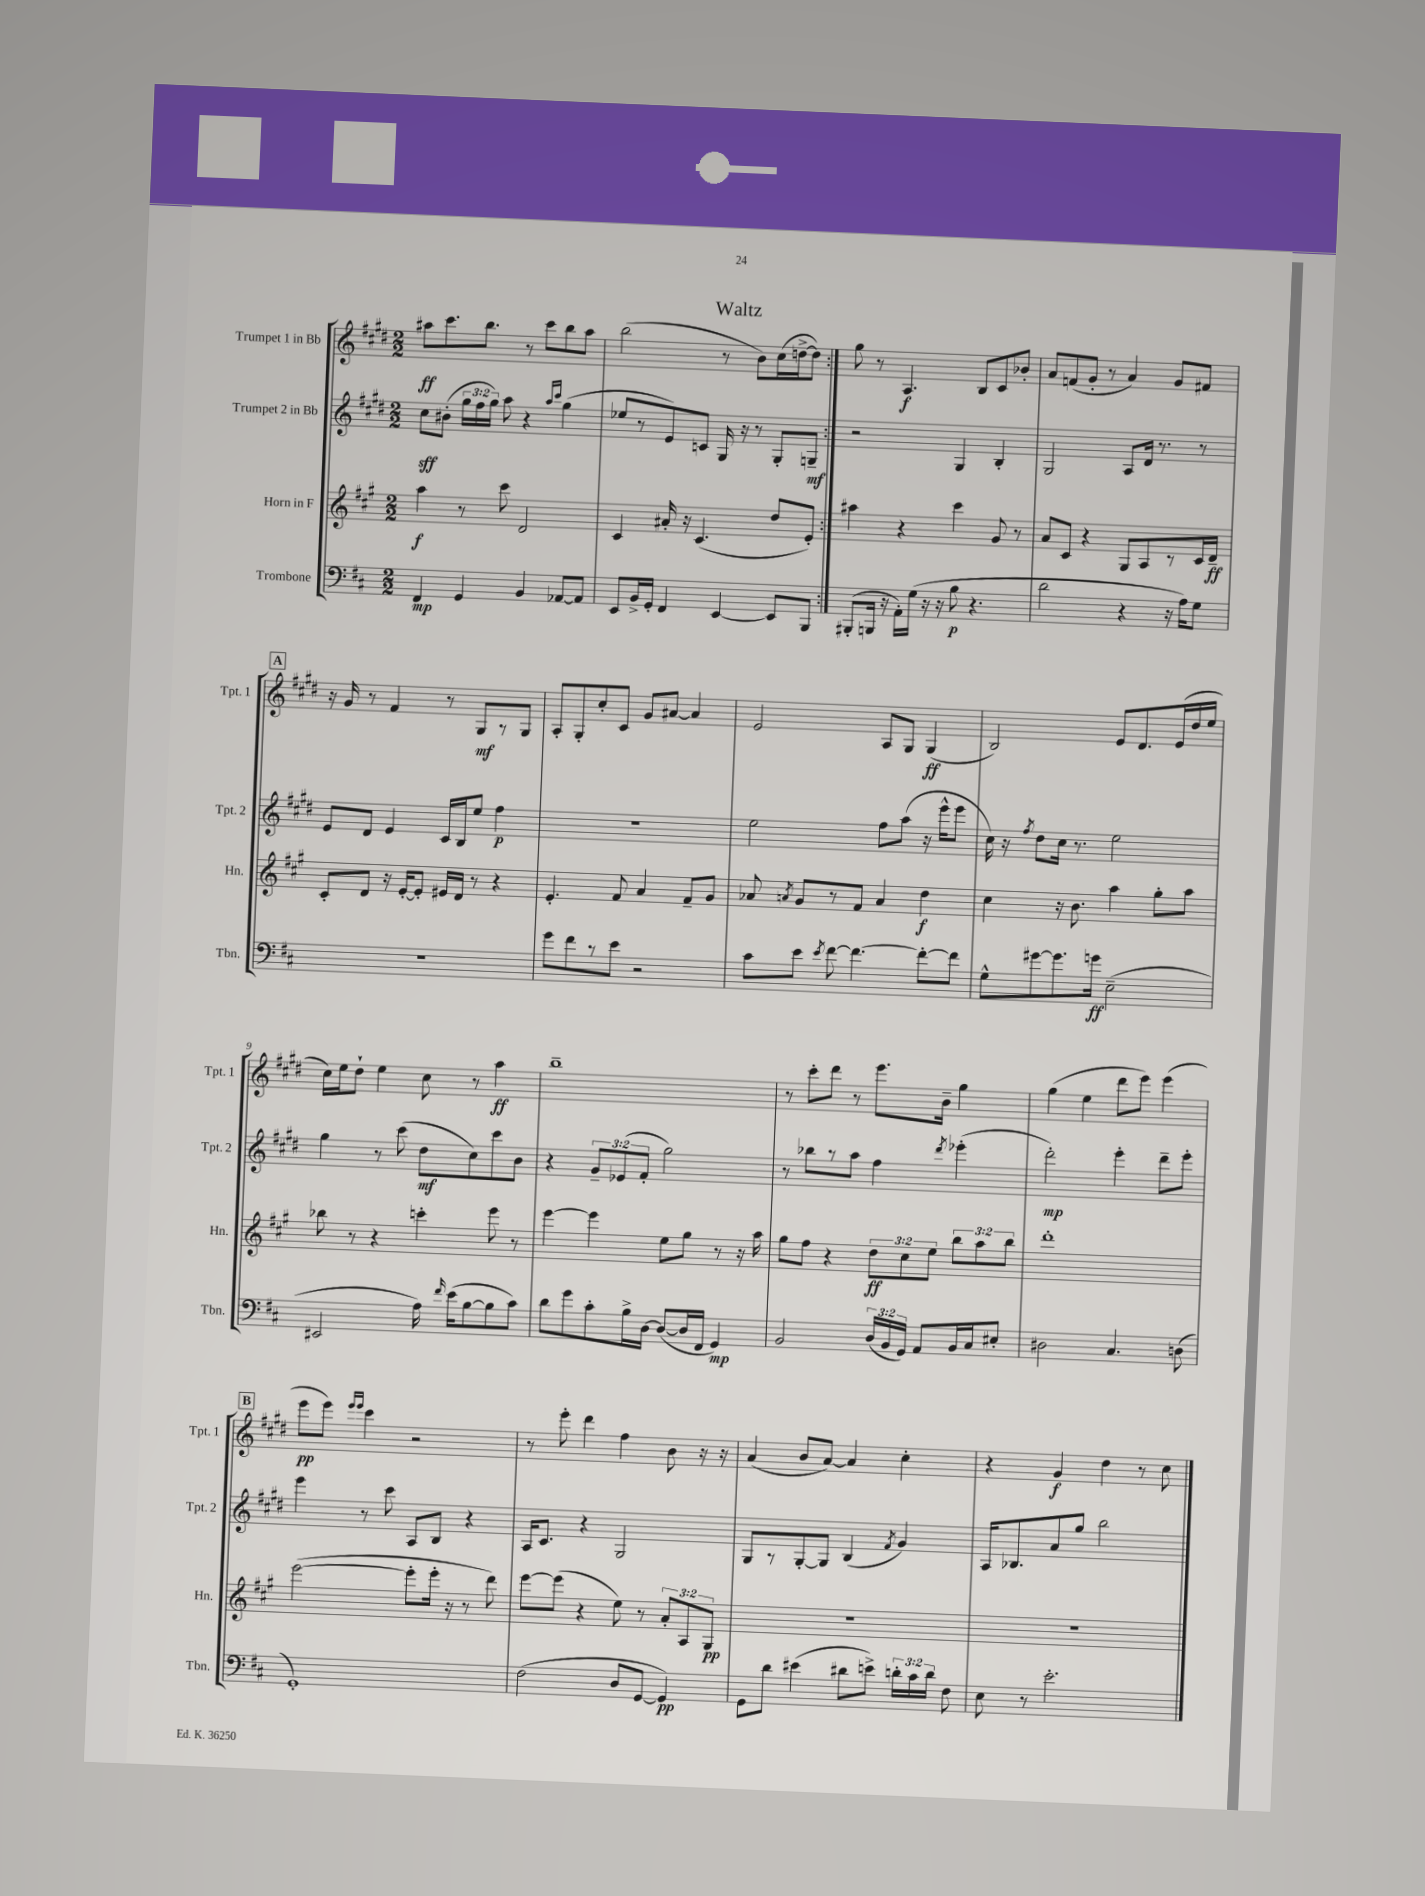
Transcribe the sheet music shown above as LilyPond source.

\header { title = "Waltz" }
<<
\new StaffGroup <<
\new Staff = "s0" \with { instrumentName = "Trumpet 1 in Bb" shortInstrumentName = "Tpt. 1" } {
    \clef treble \key e \major \numericTimeSignature \time 2/2
    \autoBeamOff \repeat volta 2 { ais''8[\ff cis'''8. b''8.] r8 cis'''8[ b''8 ais''8] |
    b''2( r8 b'8[) cis''16( d''16~-> d''8]) | }
    gis''8 r8 a4.\f b8[ cis'8 bes'8]-. |
    a'8[ f'8( gis'8]-. r8 a'4) gis'8[ fis'8] |
    \mark \markup { \box "A" } r16 gis'16 r8 fis'4 r8 gis8[\mf r8 gis8] |
    a8[-. gis8-. cis''8-. cis'8] gis'8[ ais'8]~ ais'4 |
    e'2 a8[ gis8] gis4\ff( |
    b2) e'8[ dis'8. e'16( dis''16 e''16] |
    cis''16[) e''16 dis''8]-! e''4 cis''8 r8 a''4\ff |
    b''1-- |
    r8 cis'''8[-. dis'''8] r8 e'''8.[ b'16]-- gis''4 |
    gis''4( e''4 dis'''8[ e'''8]) e'''4( |
    \mark \markup { \box "B" } e'''8[\pp e'''8]) \grace { e'''16[ e'''16] } cis'''4 r2 |
    r8 e'''8-. dis'''4 fis''4 b'8 r16 r16 |
    a'4( b'8[ a'8]~) a'4 cis''4-. |
    r4 gis'4\f dis''4 r8 cis''8 \bar "|." |
}
\new Staff = "s1" \with { instrumentName = "Trumpet 2 in Bb" shortInstrumentName = "Tpt. 2" } {
    \clef treble \key e \major \numericTimeSignature \time 2/2 \override Staff.TupletNumber.text = #tuplet-number::calc-fraction-text
    \autoBeamOff \repeat volta 2 { cis''8[\sff bis'8]-.( \tuplet 3/2 { gis''16[ fis''16 gis''16]) } a''8 r4 \grace { a''16[ cis'''16] } gis''4( |
    ees''8[ r8 e'8) c'8] gis16 r16 r8 gis8[-. g8]--\mf | }
    r2 gis4 b4-. |
    gis2 a8[ dis'16] r8. r8 |
    \mark \markup { \box "A" } e'8[ dis'8] e'4 cis'16[ b16 e''8] fis''4\p |
    r1 |
    e''2 fis''8[ a''8]( r16 e'''16[-^ e'''8] |
    cis''16) r16 \acciaccatura { fis''8 } dis''8[ cis''16] r8. e''2 |
    gis''4 r8 cis'''8( dis''8[\mf cis''8) cis'''8 b'8] |
    r4 \tuplet 3/2 { gis'8[-- ees'8( fis'8]-. } gis''2) |
    r8 bes''8[ r8 a''8] fis''4 \acciaccatura { dis'''8 } ees'''4-.( |
    dis'''2-.\mp) e'''4-. dis'''8[-- e'''8]-. |
    \mark \markup { \box "B" } e'''4 r8 cis'''8 a8[ b8] r4 |
    a16[ cis'8.] r4 gis2 |
    gis8[ r8 gis8~-. gis8] b4( \acciaccatura { fis'8 } gis'4) |
    a16[ bes8. a'8 gis''8] b''2 \bar "|." |
}
\new Staff = "s2" \with { instrumentName = "Horn in F" shortInstrumentName = "Hn." } {
    \clef treble \key a \major \numericTimeSignature \time 2/2 \override Staff.TupletNumber.text = #tuplet-number::calc-fraction-text
    \autoBeamOff \repeat volta 2 { a''4\f r8 cis'''8 d'2 |
    cis'4 ais'16-. r16 cis'4.( d''8[ e'8]-.) | }
    ais''4 r4 cis'''4 gis'8 r8 |
    a'8[ cis'8] r4 gis8[ a8 r8 cis'16 d'16]--\ff |
    \mark \markup { \box "A" } cis'8[-. d'8] r16 e'16[~-. e'8]-. eis'16[ d'16] r8 r4 |
    e'4.-. fis'8 a'4 fis'8[-- gis'8] |
    aes'8 \acciaccatura { a'8 } gis'8[ r8 fis'8] a'4 d''4\f |
    cis''4 r16 b'8. a''4 gis''8[-. a''8] |
    bes''8 r8 r4 c'''4-. e'''8 r8 |
    e'''4~ e'''4 e''8[ gis''8] r8 r16 a''16 |
    gis''8[ fis''8] r4 \tuplet 3/2 { d''8[\ff cis''8 e''8] } \tuplet 3/2 { b''8[ a''8 b''8] } |
    d'''1-. |
    \mark \markup { \box "B" } e'''2~( e'''8[-. e'''16]-. r16 r8 d'''8) |
    e'''8[~ e'''8]( r4 e''8) r8 \tuplet 3/2 { a'8[-. a8 gis8]\pp } |
    R1 |
    R1 \bar "|." |
}
\new Staff = "s3" \with { instrumentName = "Trombone" shortInstrumentName = "Tbn." } {
    \clef bass \key d \major \numericTimeSignature \time 2/2 \override Staff.TupletNumber.text = #tuplet-number::calc-fraction-text
    \autoBeamOff \repeat volta 2 { fis,4\mp g,4 b,4 aes,8[~ aes,8] |
    e,8[ b,16-> g,16]-. fis,4 e,4~ e,8[ b,,8] | }
    bis,,8[-.( b,,16] r16 a,16[-.) g16]( r16 r16 b8\p r4. |
    d'2 r4 r16 a16[) g8] |
    \mark \markup { \box "A" } R1 |
    g'8[ fis'8 r8 e'8] r2 |
    cis'8[ e'8] \acciaccatura { e'8 } fis'8~ fis'4.~ fis'8[~-. fis'8] |
    g8[-^ gis'8~ gis'8. g'16]\ff e2--( |
    eis,2 a16) \grace { fis'16 } e'16[( b8~ b8 cis'8]) |
    d'8[ g'8 cis'8-. b16-> d16]~ d8[~( d16 fis,16] g,4\mp) |
    b,2 \tuplet 3/2 { d16[( b,16 g,16]) } a,8[ b,16 cis16 eis8]-. |
    dis2 cis4. d8( |
    \mark \markup { \box "B" } g,1-.) |
    fis2( d8[ g,8]~ g,4\pp) |
    g,8[ d'8] eis'4( dis'8[ e'8]->) \tuplet 3/2 { d'16[-. cis'16 d'16] } fis8 |
    e8 r8 e'2.-. \bar "|." |
}
>>
>>
